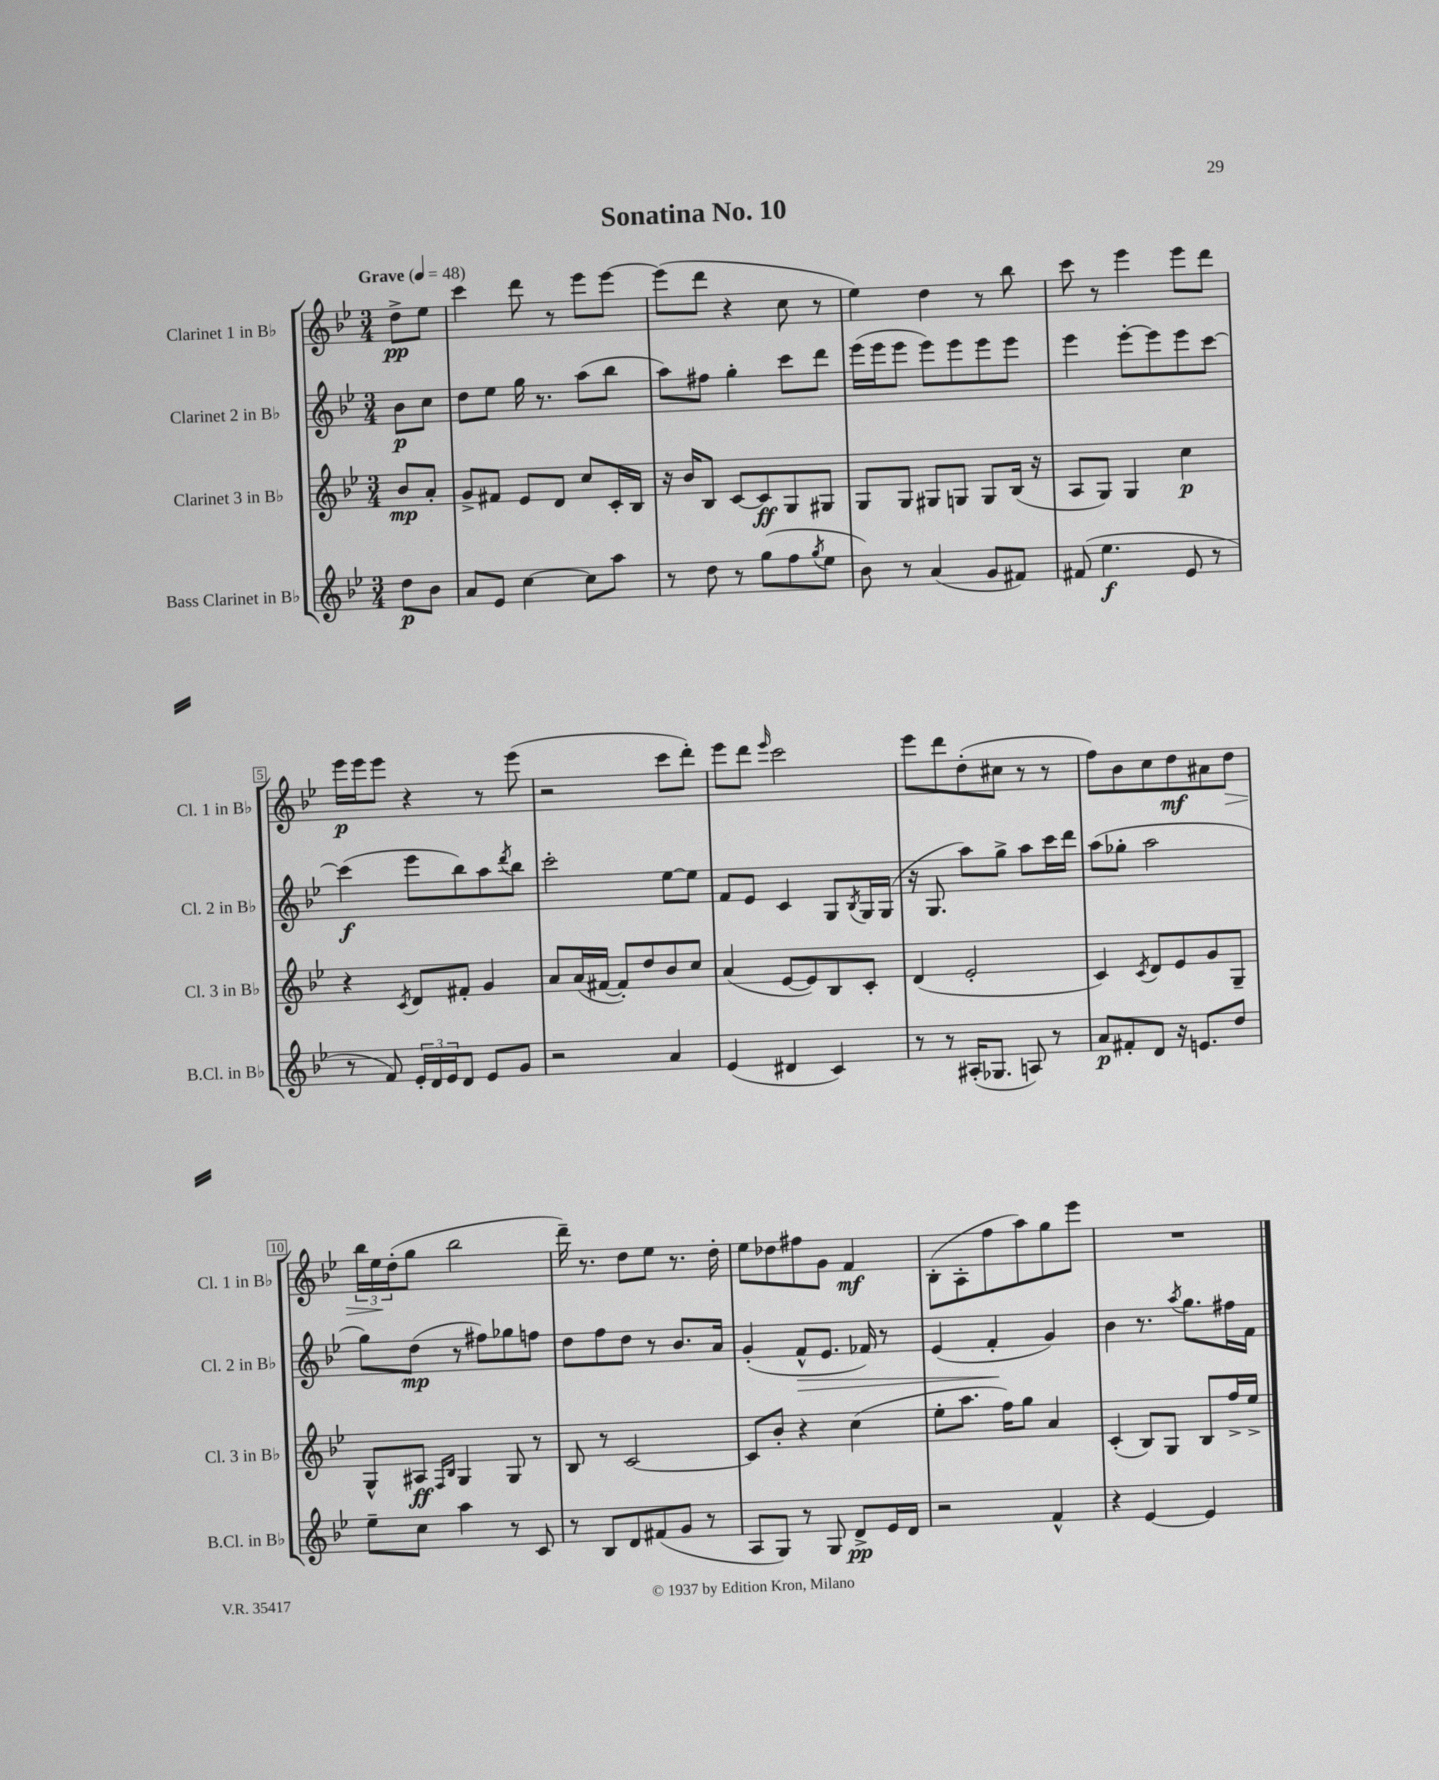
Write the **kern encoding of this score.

**kern	**dynam	**kern	**dynam	**kern	**dynam	**kern	**dynam
*part4	*part4	*part3	*part3	*part2	*part2	*part1	*part1
*staff4	*staff4	*staff3	*staff3	*staff2	*staff2	*staff1	*staff1
*I"Bass Clarinet in B♭	*	*I"Clarinet 3 in B♭	*	*I"Clarinet 2 in B♭	*	*I"Clarinet 1 in B♭	*
*I'B.Cl. in B♭	*	*I'Cl. 3 in B♭	*	*I'Cl. 2 in B♭	*	*I'Cl. 1 in B♭	*
*clefG2	*	*clefG2	*	*clefG2	*	*clefG2	*
*k[b-e-]	*	*k[b-e-]	*	*k[b-e-]	*	*k[b-e-]	*
*M3/4	*	*M3/4	*	*M3/4	*	*M3/4	*
*MM48	*	*MM48	*	*MM48	*	*MM48	*
=	=	=	=	=	=	=	=
!	!	!	!	!	!	!LO:TX:a:B:t=Grave	!
8dd\L	p	8b-/L	mp	8b-\L	p	8dd^\L	pp
8b-\J	.	8a'/J	.	8cc\J	.	8ee-\J	.
=1	=1	=1	=1	=1	=1	=1	=1
8a/L	.	8g^/L	.	8dd\L	.	4ccc\	.
8e-/J	.	8f#X/J	.	8ee-\J	.	.	.
[4cc\	.	8e-/L	.	16gg\	.	8ddd\	.
.	.	.	.	8.r	.	.	.
.	.	8d/J	.	.	.	8r	.
8cc\L]	.	8cc/L	.	(8aa\L	.	8eee-\L	.
8aa\J	.	16c'/L	.	8bb-\J	.	[8eee-\J	.
.	.	16B-/JJ	.	.	.	.	.
=2	=2	=2	=2	=2	=2	=2	=2
8r	.	16r	.	8aa\L)	.	(8eee-\L]	.
.	.	16b-/KL	.	.	.	.	.
8dd\	.	8B-/J	.	8ff#X\J	.	8ddd\J	.
8r	.	[8c/L	.	4gg'\	.	4r	.
(8gg\L	.	8c/]	ff	.	.	.	.
8ff\	.	8G/	.	8ccc\L	.	8cc\	.
8qgg/	.	.	.	.	.	.	.
8ee-\J	.	8G#X/J	.	8ddd\J	.	8r	.
=3	=3	=3	=3	=3	=3	=3	=3
8b-\)	.	8G/L	.	(16eee-\LL	.	4ee-\)	.
.	.	.	.	16eee-\J	.	.	.
8r	.	8G/J	.	8eee-\J	.	.	.
(4a/	.	8G#X/L	.	8eee-\L)	.	4dd\	.
.	.	8Gn/J	.	8eee-\	.	.	.
8g/L	.	8G/L	.	8eee-\	.	8r	.
8f#X/J)	.	(16B-/Jk	.	8eee-\J	.	8bb-\	.
.	.	16r	.	.	.	.	.
=4	=4	=4	=4	=4	=4	=4	=4
(8f#X/	.	8A/L	.	4eee-\	.	8ccc\	.
4.ee-\	f	8G/J)	.	.	.	8r	.
.	.	4G/	.	[8eee-'\L	.	4eee-\	.
.	.	.	.	8eee-\]	.	.	.
8e-/	.	4cc\	p	8eee-\	.	8eee-\L	.
8r	.	.	.	[8ccc\J	.	8ddd\J	.
!!LO:LB:g=z
=5	=5	=5	=5	=5	=5	=5	=5
8r	.	4r	.	(4ccc\]	f	16eee-\LL	p
.	.	.	.	.	.	16eee-\J	.
8f/)	.	.	.	.	.	8eee-\J	.
.	.	8qc/	.	.	.	.	.
24e-'/LL	.	8d/L	.	8eee-\L	.	4r	.
24d/	.	.	.	.	.	.	.
24e-/J	.	.	.	.	.	.	.
8d/J	.	8f#X'/J	.	8bb-\)	.	.	.
8e-/L	.	4g/	.	8aa\	.	8r	.
.	.	.	.	8qddd/	.	.	.
8g/J	.	.	.	8bb-\J	.	(8eee-\	.
=6	=6	=6	=6	=6	=6	=6	=6
2r	.	8a/L	.	2ccc'\	.	2r	.
.	.	(16a/L	.	.	.	.	.
.	.	[16f#X/JJ	.	.	.	.	.
.	.	8f#'/L])	.	.	.	.	.
.	.	8dd/	.	.	.	.	.
4a/	.	8b-/	.	[8ee-\L	.	8ccc\L	.
.	.	8cc/J	.	8ee-\J]	.	8ddd'\J)	.
=7	=7	=7	=7	=7	=7	=7	=7
(4e-/	.	(4a/	.	8f/L	.	8eee-\L	.
.	.	.	.	8e-/J	.	8ddd\J	.
.	.	.	.	.	.	16qqeee-/	.
4d#X/	.	[8e-/L	.	4c/	.	2ccc\	.
.	.	8e-/])	.	.	.	.	.
4c/)	.	8B-/	.	8G/L	.	.	.
.	.	.	.	8qB-/	.	.	.
.	.	8c'/J	.	16G/L	.	.	.
.	.	.	.	(16G/JJ	.	.	.
=8	=8	=8	=8	=8	=8	=8	=8
8r	.	(4d/	.	16r	.	8eee-\L	.
.	.	.	.	8.G/	.	.	.
8r	.	.	.	.	.	8ddd\	.
(16A#X'/KL	.	2e-'/	.	8aa\L)	.	(8dd'\	.
8.G-X/J	.	.	.	.	.	.	.
.	.	.	.	8gg^\J	.	8cc#X\J	.
8An/)	.	.	.	8aa\L	.	8r	.
8r	.	.	.	16ccc\L	.	8r	.
.	.	.	.	16ddd\JJ	.	.	.
=9	=9	=9	=9	=9	=9	=9	=9
8a/L	p	4c/)	.	(8aa\L	.	8ff\L)	.
8f#X'/	.	.	.	8gg-X'\J	.	8b-\	.
.	.	8qc/	.	.	.	.	.
8d/J	.	8d/L	.	2aa\	.	8cc\	.
16r	.	8e-/	.	.	.	8dd\	mf
8.en/L	.	.	.	.	.	.	.
.	.	8g/	.	.	.	8a#X\	.
!	!	!	!	!	!	!	!LO:HP:b
8dd/J	.	8G~/J	.	.	.	8dd\J	>
!!LO:LB:g=z
=10	=10	=10	=10	=10	=10	=10	=10
8ee-~\L	.	8G^^/L	.	8gg\L)	.	24bb-\LL	.
.	.	.	.	.	.	24ee-\	.
.	.	.	.	.	.	(24dd'\J	]
8cc\J	.	8A#X/J	ff	(8dd\J	mp	8gg\J	.
.	.	16qqF/LL	.	.	.	.	.
.	.	16qqB-/JJ	.	.	.	.	.
4aa\	.	4G/	.	8r	.	2bb-\	.
.	.	.	.	8ff#X\L)	.	.	.
8r	.	8G/	.	8gg-X\	.	.	.
8c/	.	8r	.	8ffn\J	.	.	.
=11	=11	=11	=11	=11	=11	=11	=11
8r	.	8B-/	.	8dd\L	.	16ddd~\)	.
.	.	.	.	.	.	8.r	.
8B-/L	.	8r	.	8ff\	.	.	.
8d/	.	[2c/	.	8dd\J	.	8dd\L	.
(8f#X/	.	.	.	8r	.	8ee-\J	.
8g/J	.	.	.	8.b-/L	.	8.r	.
8r	.	.	.	.	.	.	.
.	.	.	.	16a/Jk	.	16dd'\	.
=12	=12	=12	=12	=12	=12	=12	=12
8A/L	.	8c/L]	.	(4g'/	.	8ee-\L	.
8G/J)	.	8b-'/J	.	.	.	8dd-X\	.
!	!	!	!	!	!LO:HP:b	!	!
8r	.	4r	.	8f^^/L	>	8ff#X\	.
8G/	.	.	.	8.e-/J	.	8g\J	.
8d^/L	pp	(4cc\	.	.	.	4f/	mf
.	.	.	.	16f-X/)	.	.	.
16e-/L	.	.	.	8r	.	.	.
16d/JJ	.	.	.	.	.	.	.
=13	=13	=13	=13	=13	=13	=13	=13
2r	.	8ee-'\L	.	(4e-/	.	(8B-'\L	.
.	.	8.aa\J	.	.	.	8A'\	.
.	.	.	.	4f'/	.	8ff\	.
.	.	16ff\KL)	.	.	.	.	.
.	.	8gg\J	.	.	.	8aa\)	.
4f^^/	.	4a/	.	4g/)	]	8gg\	.
.	.	.	.	.	.	8eee-\J	.
=14	=14	=14	=14	=14	=14	=14	=14
4r	.	(4c'/	.	4b-\	.	2.r	.
[4e-/	.	8B-/L)	.	8.r	.	.	.
.	.	8G/J	.	.	.	.	.
.	.	.	.	8qaa/	.	.	.
.	.	.	.	8.gg\L	.	.	.
4e-/]	.	8B-/L	.	.	.	.	.
.	.	16ff^/L	.	16ff#X\L	.	.	.
.	.	16ee-^/JJ	.	16f\JJ	.	.	.
==	==	==	==	==	==	==	==
*-	*-	*-	*-	*-	*-	*-	*-
